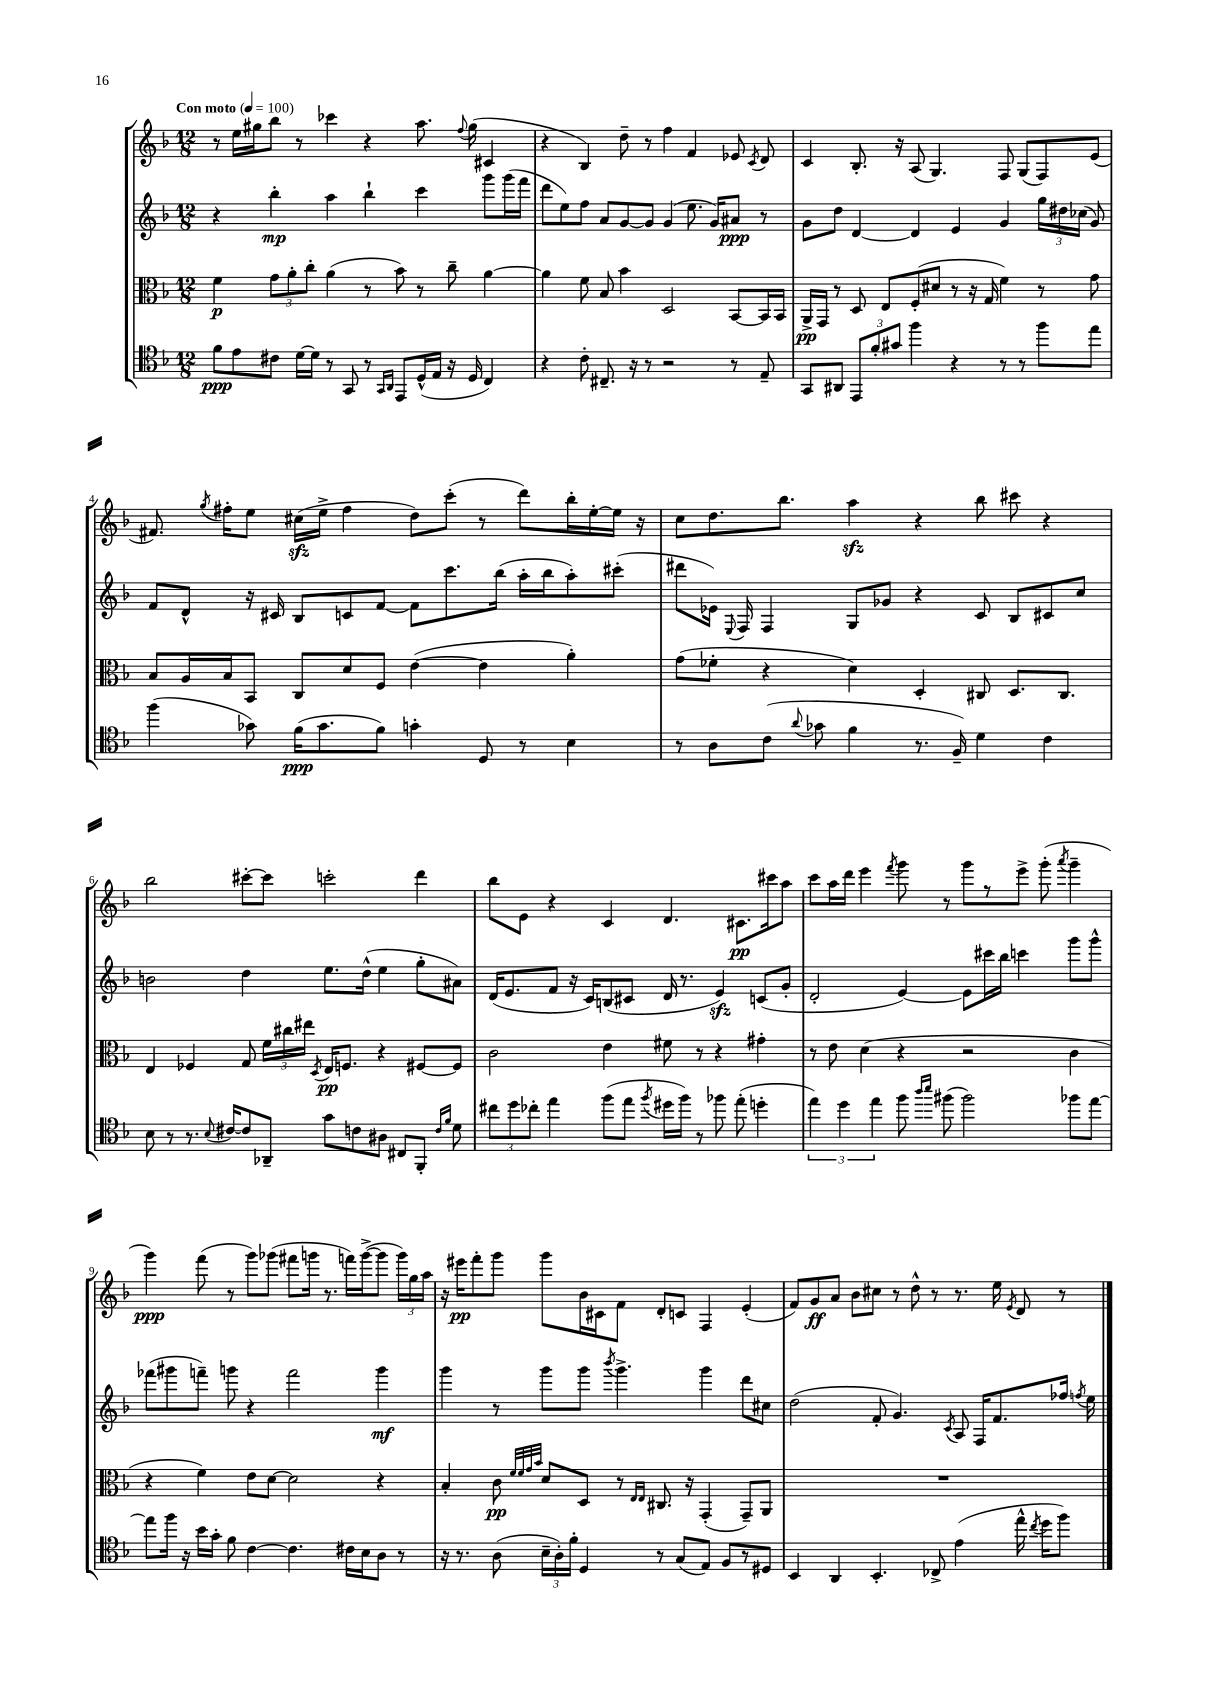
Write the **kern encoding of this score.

**kern	**kern	**kern	**kern
*staff4	*staff3	*staff2	*staff1
*clefC4	*clefC3	*clefG2	*clefG2
*k[b-]	*k[b-]	*k[b-]	*k[b-]
*M12/8	*M12/8	*M12/8	*M12/8
*MM100	*MM100	*MM100	*MM100
8f\L	4f\	4r	8r
8e\	.	.	16ee\LL
.	.	.	16gg#\J
8c#\J	12g\L	4bb-'\	8bb-\J
.	12a'\	.	.
[16d\LL	.	.	8r
.	12cc'\J	.	.
16d\]JJ	.	.	.
8r	(4a\	4aa\	4ccc-\
8GG/	.	.	.
8r	8r	4bb-`\	4r
16qqGG/LL	.	.	.
16qqAA/JJ	.	.	.
8EE/L	8b-\)	.	.
(16D^^/L	8r	4ccc\	8.aa\
16E/JJ	.	.	.
16r	8cc~\	.	.
.	.	.	8qqff/
16D/	.	.	(16gg#\
4C/)	[4a\	8ggg\L	4c#/
.	.	(16ggg\L	.
.	.	16fff\JJ	.
=	=	=	=
4r	4a\]	8ddd\L	4r
.	.	8ee\)	.
8c'\	8f\	8ff\J	4B-/)
8.C#~/	8B-/	8a/L	.
.	4b-\	[8g/	8dd~\
16r	.	.	.
8r	.	8g/]J	8r
2r	2D/	(4g/	4ff\
.	.	8.ee\	4f/
.	.	16g/LK)	.
8r	[8BB-/L	8a#/J	8e-/
.	.	.	8qc/
8E~/	16BB-/]L	8r	8d/
.	16BB-/JJ	.	.
=	=	=	=
8GG/L	16AA^/LL	8g\L	4c/
.	16GG/JJ	.	.
8AA#/J	8r	8dd\J	.
12EE/L	8D/	[4d/	8.B-'/
12f'/	.	.	.
.	8E/L	.	.
12g#/J	.	.	.
.	.	.	16r
4ff\	(8F'/	4d/]	(8A/
.	8d#/J	.	4.G/)
4r	8r	4e/	.
.	16r	.	.
.	16G/	.	.
8r	4f\)	4g/	8F/
8r	.	.	(8G/L
8ff\L	8r	24gg\LL	8F/)
.	.	24dd#\	.
.	.	(24cc-\JJ	.
8ee\J	8g\	8g/)	(8e/J
=	=	=	=
(4ff\	8B-/L	8f/L	8.f#/)
.	16A/L	8d^^/J	.
.	.	.	8qgg/
.	16B-/J	.	16ff#'\LK
8g-\)	8BB-/J	16r	8ee\J
.	.	16c#/	.
(16f\LK	8C/L	8B-/L	(16cc#\LL
8.g-\	.	.	16ee^\JJ
.	8d/	8c/	4ff#\
8f\J)	8F/J	[8f/J	.
4g'\	([4e\	8f\]L	8dd\L)
.	.	8.ccc\	(8ccc'\J
8D/	4e\]	.	8r
.	.	(16bb-\Jk	.
8r	.	16aa'\LL	8ddd\L)
.	.	16bb-\J	.
4B-\	4a'\)	8aa'\)	16bb-'\L
.	.	.	[16ee'\
.	.	(8ccc#'\J	16ee\]JJ
.	.	.	16r
=	=	=	=
8r	(8g\L	8ddd#\L	8cc\L
8A\L	8f-'\J	16e-\Jk)	8.dd\
.	.	8qqE/	.
.	.	16F/	.
(8c\J	4r	4F/	.
.	.	.	8.bb-\J
8qqa/	.	.	.
8g-\	.	.	.
4f\	4d\)	8G/L	4aa\
.	.	8g-/J	.
8.r	4D'/	4r	4r
16F~/)	.	.	.
4d\	8C#/	8c/	8bb-\
.	8.D/L	8B-/L	8ccc#\
4c\	.	8c#/	4r
.	8.C#/J	.	.
.	.	8cc/J	.
=	=	=	=
8B-\	4E/	2b\	2bb-\
8r	.	.	.
8.r	4F-/	.	.
8qqB-/	.	.	.
[16c#/LK	.	.	.
8c#/]	8G/	4dd\	[8ccc#'\L
8AA-~/J	24f\LL	.	8ccc#\]J
.	24cc#\	.	.
.	24ee#\JJ	.	.
.	8qD/	.	.
8g\L	16E/LK	8.ee\L	2ccc'\
.	8.F/J	.	.
8c\	.	.	.
.	.	(16dd^^\Jk	.
8A#\J	4r	4ee\	.
8C#/L	.	.	.
8FF'/J	[8F#/L	8gg'\L	4ddd\
16qqc/LL	.	.	.
16qqf/JJ	.	.	.
8d\	8F#/]J	8a#\J)	.
=	=	=	=
12cc#\L	2c\	(16d/LK	8bb-\L
.	.	8.e/	.
12dd\	.	.	.
.	.	.	8e\J
12cc-'\J	.	.	.
4ee\	.	8f/J	4r
.	.	16r	.
.	.	16c/LK)	.
(8ff\L	4e\	(8B/	4c/
8ee\J	.	8c#/J	.
8qff/	.	.	.
16dd#\LL	8f#\	16d/	4.d/
16ff\JJ)	.	8.r	.
8r	8r	.	.
8ff-\	4r	4e/)	.
(8ee'\	.	.	8.c#\L
4dd'\	4g#'\	(8c/L	.
.	.	.	16ccc#\k
.	.	8g'/J	8aa\J
=	=	=	=
6ee\)	8r	2d'/	8ccc\L
.	8e\	.	16aa\L
6dd\	.	.	.
.	.	.	16ddd\JJ
.	(4d\	.	4eee\
6ee\	.	.	.
.	.	.	8qfff/
8ff\	4r	[4e/)	8ggg\
16qqaa/LL	.	.	.
16qqbb-/JJ	.	.	.
(8ff#\	.	.	8r
2ff#\)	2r	8e\]L	8ggg\L
.	.	16ccc#\L	8r
.	.	16bb-\JJ	.
.	.	4ccc\	8eee^\J
.	.	.	(8ggg'\
.	.	.	8qaaa/
8ff-\L	4c\	8ggg\L	4ggg~\
[8ee\J	.	8ggg^^\J	.
=	=	=	=
8ee\]L	4r	(8fff-\L	4ggg\)
16ff\Jk	.	8ggg#\	.
16r	.	.	.
16b-\LL	4f\)	8fff~\J)	(8fff\
16g'\JJ	.	.	.
8f\	.	8ggg\	8r
[4c\	8e\L	4r	8ggg\L)
.	[8d\J	.	(8ggg-\J
4.c\]	2d\]	2fff\	8fff#\L
.	.	.	16ggg\Jk
.	.	.	8.r
16c#\LL	.	.	16fff\LL)
16B-\J	.	.	([16ggg^\J
8A\J	4r	4ggg\	8ggg\]J
8r	.	.	24ggg\LL)
.	.	.	24gg\
.	.	.	24aa\JJ
=	=	=	=
16r	4B-'/	4ggg\	16r
8.r	.	.	16eee#\LK
.	.	.	8fff'\
(8A\	8c\	8r	8ggg\J
.	32qqf/LLL	.	.
.	32qqf/	.	.
.	32qqg/	.	.
.	32qqb-/JJJ	.	.
24B-~\LL	8d/L	8ggg\L	8ggg\L
24A'\)	.	.	.
24f'\JJ	.	.	.
4D/	8D/J	8ggg\J	16b-\L
.	.	.	16c#\J
.	.	8qbbb-/	.
.	8r	4.ggg^\	8f\J
.	16qqE/LL	.	.
.	16qqE/JJ	.	.
8r	8.C#/	.	8d'/L
(8G/L	.	.	8c/J
.	16r	.	.
8E/J)	(4GG'/	4ggg\	4F/
8F/L	.	.	.
8r	8GG~/L)	8ddd\L	(4e'/
8D#/J	8AA/J	8cc#\J	.
=	=	=	=
4BB-/	1.r	(2dd\	8f/L)
.	.	.	8g/
4AA/	.	.	8a/J
.	.	.	8b-\L
4.BB-'/	.	8f'/	8cc#\J
.	.	4.g/)	8r
.	.	.	8dd^^\
8C-^/	.	.	8r
.	.	8qc/	.
(4e\	.	8A/	8.r
.	.	16F/LK	.
.	.	8.f/	16ee\
.	.	.	8qe/
16ee^^\	.	.	8d/
8qcc/	.	.	.
16dd\LK	.	.	.
8ff\J)	.	16ff-/Jk	8r
.	.	8qff/	.
.	.	16ee\	.
==	==	==	==
*-	*-	*-	*-
